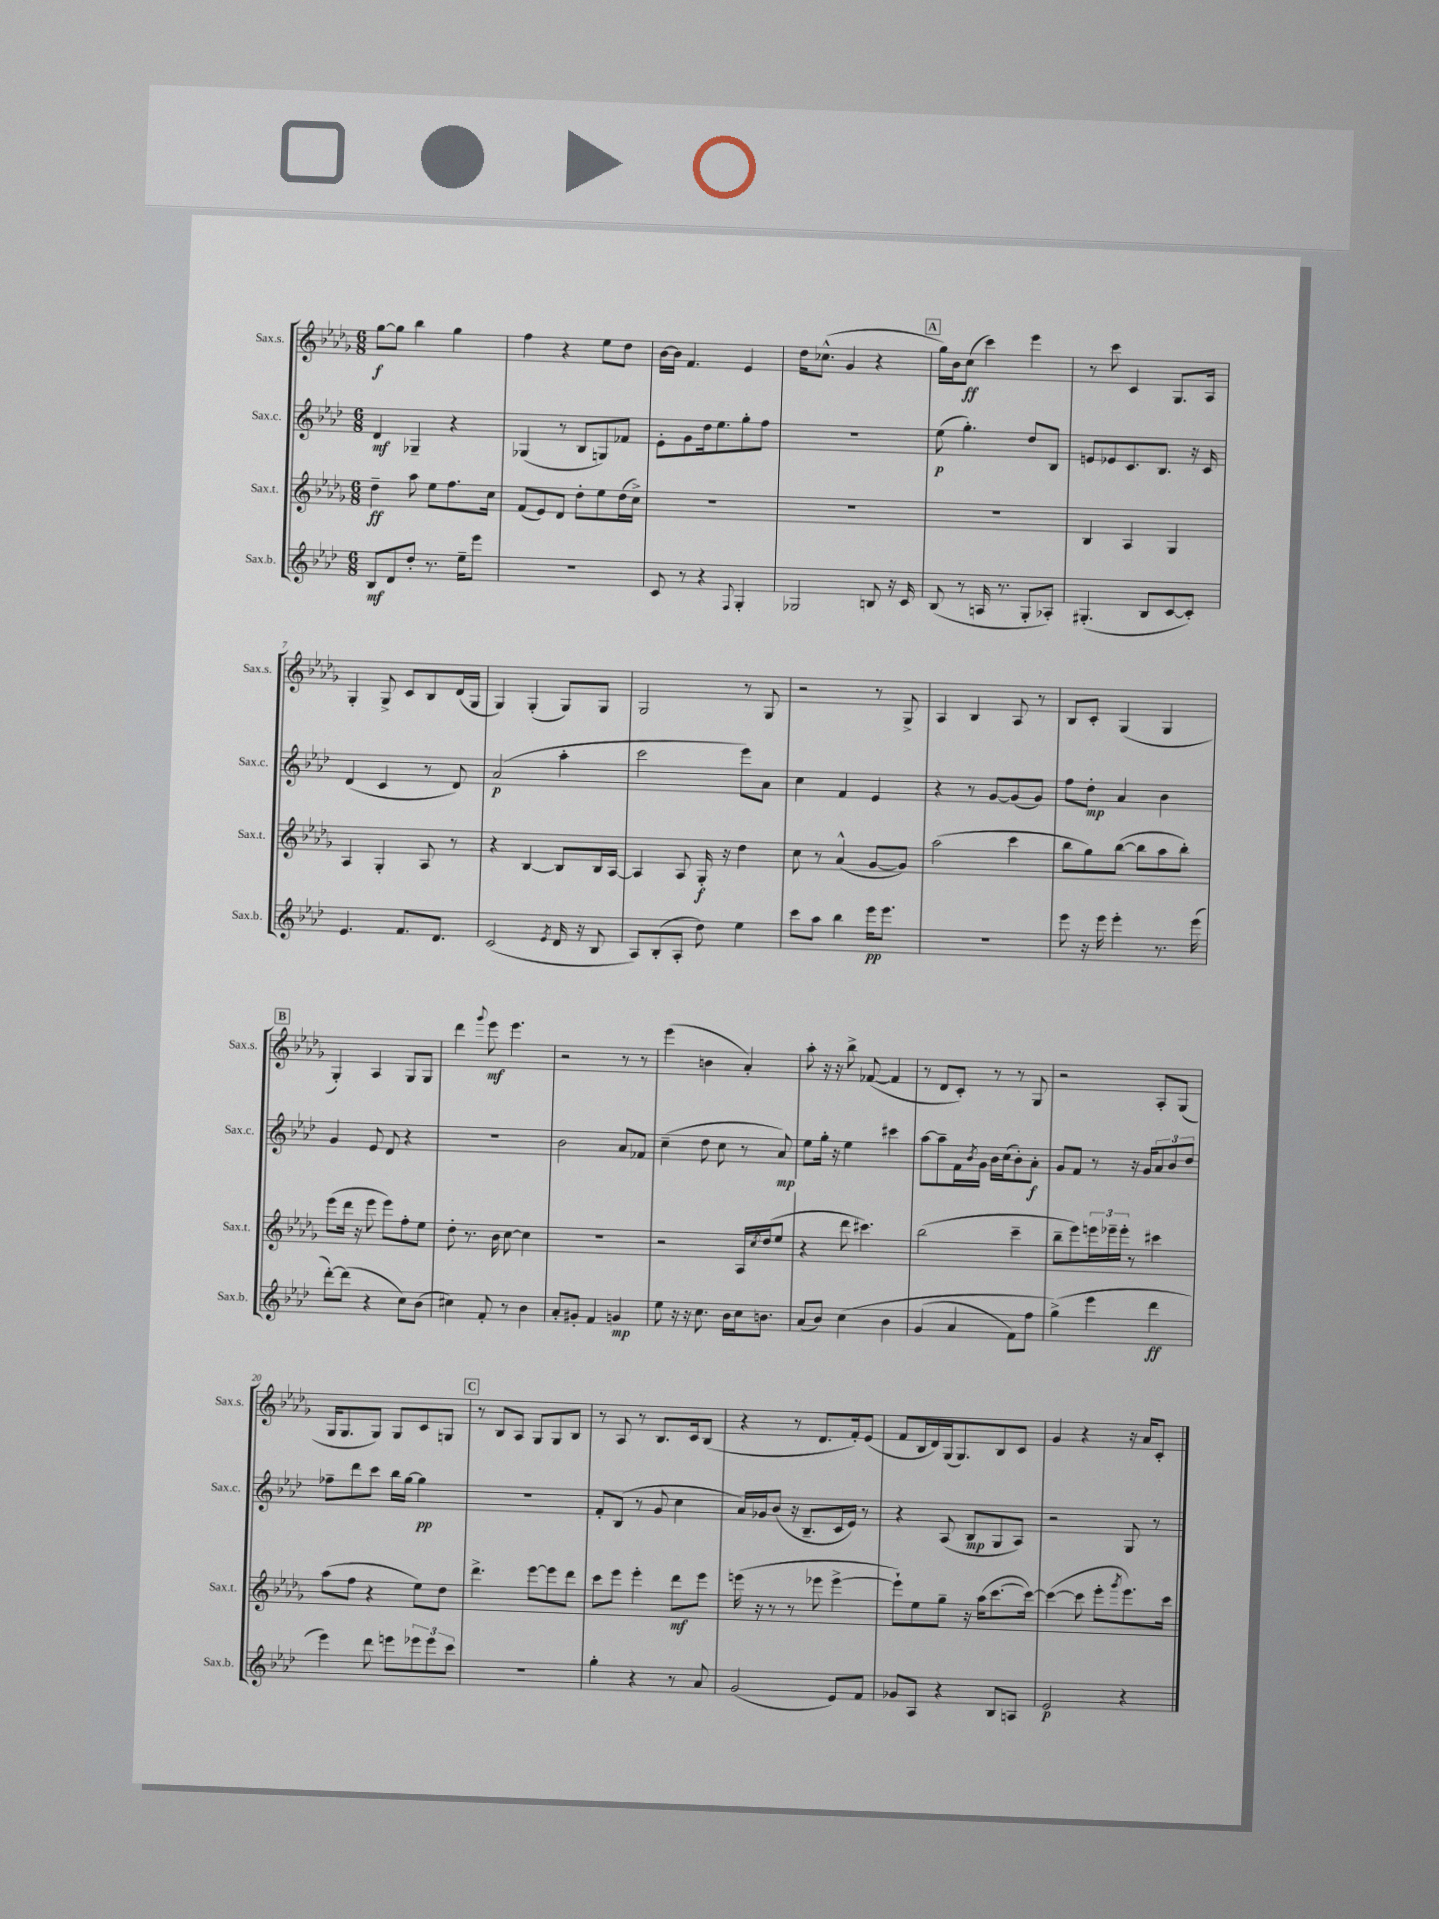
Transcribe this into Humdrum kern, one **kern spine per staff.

**kern	**dynam	**kern	**dynam	**kern	**dynam	**kern	**dynam
*part4	*part4	*part3	*part3	*part2	*part2	*part1	*part1
*staff4	*staff4	*staff3	*staff3	*staff2	*staff2	*staff1	*staff1
*I"Sax.b.	*	*I"Sax.t.	*	*I"Sax.c.	*	*I"Sax.s.	*
*I'Sax.b.	*	*I'Sax.t.	*	*I'Sax.c.	*	*I'Sax.s.	*
*clefG2	*	*clefG2	*	*clefG2	*	*clefG2	*
*k[b-e-a-d-]	*	*k[b-e-a-d-g-]	*	*k[b-e-a-d-]	*	*k[b-e-a-d-g-]	*
*M6/8	*	*M6/8	*	*M6/8	*	*M6/8	*
=1	=1	=1	=1	=1	=1	=1	=1
8B-/L	mf	4dd-~\	ff	4d-/	mf	[8gg-\L	f
8d-/	.	.	.	.	.	8gg-\J]	.
8dd-'/J	.	8aa-\	.	4G-X~/	.	4bb-\	.
8.r	.	8ee-\L	.	.	.	.	.
.	.	8.ff\	.	4r	.	4gg-\	.
16ee-~\KL	.	.	.	.	.	.	.
8eee-\J	.	.	.	.	.	.	.
.	.	16cc\Jk	.	.	.	.	.
=2	=2	=2	=2	=2	=2	=2	=2
2.r	.	(8f/L	.	(4G-X/	.	4ff\	.
.	.	8e-/)	.	.	.	.	.
.	.	8d-/J	.	8r	.	4r	.
.	.	8dd-'\L	.	8B-/L	.	.	.
.	.	8ee-\	.	8Gn/)	.	8ee-\L	.
.	.	(16dd-\L	.	8f-X/J	.	8dd-\J	.
.	.	16cc^\JJ)	.	.	.	.	.
=3	=3	=3	=3	=3	=3	=3	=3
8c/	.	2.r	.	8e-'\L	.	[16b-\LL	.
.	.	.	.	.	.	16b-\JJ]	.
8r	.	.	.	8g\	.	4.f/	.
4r	.	.	.	16dd-\k	.	.	.
.	.	.	.	8.ee-\	.	.	.
8qqF/	.	.	.	.	.	.	.
4G'/	.	.	.	8gg'\	.	4e-/	.
.	.	.	.	8ff\J	.	.	.
=4	=4	=4	=4	=4	=4	=4	=4
2G-X/	.	2.r	.	2.r	.	16dd-\KL	.
.	.	.	.	.	.	(8.cc-X^^\J	.
.	.	.	.	.	.	4g-/	.
8Bn/	.	.	.	.	.	4r	.
16r	.	.	.	.	.	.	.
16c/	.	.	.	.	.	.	.
!!LO:REH:place=s1:t=A
=5	=5	=5	=5	=5	=5	=5	=5
(8B-/	.	2.r	.	(8ee-\	p	16gg-\LL)	.
.	.	.	.	.	.	16b-\J	.
8r	.	.	.	4.gg'\)	.	(8cc\J	ff
16An/	.	.	.	.	.	4ccc\)	.
8.r	.	.	.	.	.	.	.
8G'/L	.	.	.	8dd-/L	.	4eee-\	.
8A-X'/J)	.	.	.	8B-/J	.	.	.
=6	=6	=6	=6	=6	=6	=6	=6
(4.G#X'/	.	4B-/	.	8en/L	.	8r	.
.	.	.	.	8e-X/	.	8ccc\	.
.	.	4A-/	.	8.c/	.	4c/	.
8B-/L	.	.	.	.	.	.	.
.	.	.	.	8.B-/J	.	.	.
[8c/	.	4G-/	.	.	.	8.G-/L	.
8c'/J])	.	.	.	16r	.	.	.
.	.	.	.	16c/	.	16A-/Jk	.
!!LO:LB:g=z
=7	=7	=7	=7	=7	=7	=7	=7
4.e-/	.	4A-/	.	(4d-/	.	4G-'/	.
.	.	4G-'/	.	4c/	.	8G-^/	.
8.f/L	.	.	.	.	.	8c/L	.
.	.	8A-/	.	8r	.	8B-/	.
8.d-/J	.	.	.	.	.	.	.
.	.	8r	.	8d-/)	.	(16d-/L	.
.	.	.	.	.	.	16G-/JJ	.
=8	=8	=8	=8	=8	=8	=8	=8
(2c/	.	4r	.	(2a-/	p	4G-/)	.
.	.	[4B-/	.	.	.	(4G-'/	.
8qe-/	.	.	.	.	.	.	.
16d-/	.	8B-/L]	.	4aa-'\	.	8G-/L)	.
16r	.	.	.	.	.	.	.
8B-/	.	16B-/L	.	.	.	8G-/J	.
.	.	[16A-/JJ	.	.	.	.	.
=9	=9	=9	=9	=9	=9	=9	=9
8A-/L)	.	4A-/]	.	2ccc\	.	2G-/	.
(8B-'/	.	.	.	.	.	.	.
8A-'/J	.	8A-/	.	.	.	.	.
8dd-\)	.	16G-'/	f	.	.	.	.
.	.	16r	.	.	.	.	.
4ee-\	.	4dd-\	.	8eee-\L)	.	8r	.
.	.	.	.	8a-\J	.	8G-/	.
=10	=10	=10	=10	=10	=10	=10	=10
8ccc\L	.	8cc\	.	4cc\	.	2r	.
8aa-\J	.	8r	.	.	.	.	.
4bb-\	.	(4a-^^/	.	4f/	.	.	.
16eee-\KL	pp	[8g-/L	.	4e-/	.	8r	.
8.eee-\J	.	.	.	.	.	.	.
.	.	8g-/J])	.	.	.	8G-^/	.
=11	=11	=11	=11	=11	=11	=11	=11
2.r	.	(2aa-\	.	4r	.	4A-/	.
.	.	.	.	8r	.	4B-/	.
.	.	.	.	[8g/L	.	.	.
.	.	4ccc\	.	(8g/]	.	8A-/	.
.	.	.	.	8g/J)	.	8r	.
=12	=12	=12	=12	=12	=12	=12	=12
8eee-\	.	8bb-\L	.	8ff\L	.	8B-/L	.
16r	.	8gg-\)	.	8dd-'\J	mp	8c'/J	.
16eee-\	.	.	.	.	.	.	.
4eee-'\	.	([8bb-\J	.	4a-/	.	(4G-/	.
.	.	8bb-\L]	.	.	.	.	.
8.r	.	8aa-\	.	4b-\	.	4G-/	.
.	.	8bb-'\J)	.	.	.	.	.
(16eee-\	.	.	.	.	.	.	.
!!LO:LB:g=z
!!LO:REH:place=s1:t=B
=13	=13	=13	=13	=13	=13	=13	=13
[8ddd-'\L)	.	(8eee-\L	.	4g/	.	4G-'/)	.
(8ddd-\J]	.	16ddd-\Jk	.	.	.	.	.
.	.	16r	.	.	.	.	.
4r	.	8eee-\	.	8e-/	.	4A-/	.
.	.	8eee-\L)	.	8d-/	.	.	.
8cc\L)	.	8ff'\	.	4r	.	8G-/L	.
(8b-\J	.	8ee-\J	.	.	.	8G-/J	.
=14	=14	=14	=14	=14	=14	=14	=14
4cc#X\)	.	8dd-'\	.	2.r	.	4ddd-\	.
.	.	8.r	.	.	.	.	.
.	.	.	.	.	.	8qqggg-/	.
8f'/	.	.	.	.	.	8eee-\	mf
.	.	16b-\	.	.	.	.	.
8r	.	[8cc\	.	.	.	4.eee-\	.
4b-\	.	4cc\]	.	.	.	.	.
=15	=15	=15	=15	=15	=15	=15	=15
8a-'/L	.	2.r	.	2b-\	.	2r	.
8g#X'/J	.	.	.	.	.	.	.
4f/	.	.	.	.	.	.	.
4gn/	mp	.	.	8a-/L	.	8r	.
.	.	.	.	8f-X/J	.	8r	.
=16	=16	=16	=16	=16	=16	=16	=16
8ee-\	.	2r	.	(4cc~\	.	(4eee-\	.
16r	.	.	.	.	.	.	.
16r	.	.	.	.	.	.	.
8.cc\	.	.	.	8dd-\	.	4bn\	.
.	.	.	.	8cc\	.	.	.
16b-\LL	.	.	.	.	.	.	.
16cc\J	.	16A-/LL	.	8r	.	4a-'/)	.
.	.	8qcc/	.	.	.	.	.
8.bn\J	.	(16dd-/J	.	.	.	.	.
.	.	8ee-/J	.	8a-/)	mp	.	.
=17	=17	=17	=17	=17	=17	=17	=17
(8a-/L	.	4r	.	8ee-\L	.	8aa-'\	.
8b-/J)	.	.	.	16gg'\Jk	.	16r	.
.	.	.	.	16r	.	16r	.
(4cc\	.	8ddd-\	.	4ee-\	.	8bb-^\	.
.	.	4.ccc#X\)	.	.	.	([8f-X/	.
4b-\	.	.	.	4ccc#X\	.	4f-/]	.
=18	=18	=18	=18	=18	=18	=18	=18
(4g/	.	(2bb-\	.	[8aa-\L	.	8r	.
.	.	.	.	8aa-~\]	.	8d-/L	.
4a-/	.	.	.	16f\L	.	8c'/J)	.
.	.	.	.	8qb-/	.	.	.
.	.	.	.	16g\JJ	.	.	.
.	.	.	.	16b-\LL	.	8r	.
.	.	.	.	(16cc\J	.	.	.
8f\L)	.	4ccc~\	.	8b-'\)	.	8r	.
8ff\J	.	.	.	8a-'\J	f	8G-/	.
=19	=19	=19	=19	=19	=19	=19	=19
(4gg^\)	.	8bb-~\L	.	8g/L	.	2r	.
.	.	8eee-\)	.	8f/J	.	.	.
4eee-\	.	24eeen\L	.	8r	.	.	.
.	.	24eee-X~\	.	.	.	.	.
.	.	24eee-'\JJ	.	.	.	.	.
.	.	8r	.	16r	.	.	.
.	.	.	.	16g/KL	.	.	.
4ddd-\	ff	4ccc#X\	.	12a-/	.	8A-'/L	.
.	.	.	.	12b-/	.	.	.
.	.	.	.	.	.	(8G-/J	.
.	.	.	.	12dd-/J	.	.	.
!!LO:LB:g=z
=20	=20	=20	=20	=20	=20	=20	=20
4eee-\)	.	(8aa-\L	.	8ff-X~\L	.	16G-/KL	.
.	.	.	.	.	.	8.G-/	.
.	.	8ff\J	.	8ddd-\	.	.	.
8ddd-\	.	4r	.	8ccc\J	.	8G-/J)	.
8eeen\L	.	.	.	16bb-\LL	.	8G-/L	.
.	.	.	.	[16gg\JJ	.	.	.
12eee-X\	.	8ee-\L)	.	4gg\]	pp	8c/	.
12eee-\	.	.	.	.	.	.	.
.	.	8dd-\J	.	.	.	8Gn/J	.
12ccc\J	.	.	.	.	.	.	.
!!LO:REH:place=s1:t=C
=21	=21	=21	=21	=21	=21	=21	=21
2.r	.	4.ddd-^\	.	2.r	.	8r	.
.	.	.	.	.	.	8B-/L	.
.	.	.	.	.	.	8A-/J	.
.	.	[8eee-\L	.	.	.	8G-/L	.
.	.	8eee-\]	.	.	.	8G-/	.
.	.	8ddd-\J	.	.	.	8B-/J	.
=22	=22	=22	=22	=22	=22	=22	=22
4gg'\	.	8ccc\L	.	8f'/L	.	8r	.
.	.	8eee-\J	.	(8B-/J	.	8A-/	.
4r	.	4eee-'\	.	8r	.	8r	.
.	.	.	.	8g/	.	8.B-/L	.
8r	.	8ddd-\L	mf	4cc\	.	.	.
.	.	.	.	.	.	16c/k	.
8a-/	.	8eee-\J	.	.	.	(8B-/J	.
=23	=23	=23	=23	=23	=23	=23	=23
(2g/	.	(16eeen\	.	16a-/LL)	.	4r	.
.	.	16r	.	16g-X/J	.	.	.
.	.	8r	.	(8b-/J	.	.	.
.	.	8r	.	16r	.	8r	.
.	.	.	.	8.B-~/L	.	.	.
.	.	8eee-X\	.	.	.	8.d-/L	.
8e-/L)	.	[4eee-^\	.	16c/L	.	.	.
.	.	.	.	16e-/JJ)	.	16f'/k)	.
8f/J	.	.	.	8r	.	(8e-/J	.
=24	=24	=24	=24	=24	=24	=24	=24
8g-X/L	.	8eee-`\L])	.	4r	.	8f/L	.
8A-/J	.	8ee-\	.	.	.	16B-/L	.
.	.	.	.	.	.	16d-/)	.
4r	.	8gg-~\J	.	(8A-/	.	(16G-/J	.
.	.	.	.	.	.	8.G-/)	.
.	.	16r	.	8B-/L	mp	.	.
.	.	(16aa-\KL	.	.	.	.	.
8B-/L	.	[8.ccc\	.	8G/	.	8B-/	.
8An/J	.	.	.	8A-/J)	.	8c/J	.
.	.	16ccc\Jk_)	.	.	.	.	.
=25	=25	=25	=25	=25	=25	=25	=25
2e-/	p	(4ccc\_	.	2r	.	4g-/	.
.	.	8ccc\]	.	.	.	4r	.
.	.	8eee-'\L	.	.	.	.	.
.	.	8qggg-/	.	.	.	.	.
4r	.	8.eee-\)	.	8G/	.	16r	.
.	.	.	.	.	.	16a-/KL	.
.	.	.	.	8r	.	8c'/J	.
.	.	16ccc\Jk	.	.	.	.	.
==	==	==	==	==	==	==	==
*-	*-	*-	*-	*-	*-	*-	*-
